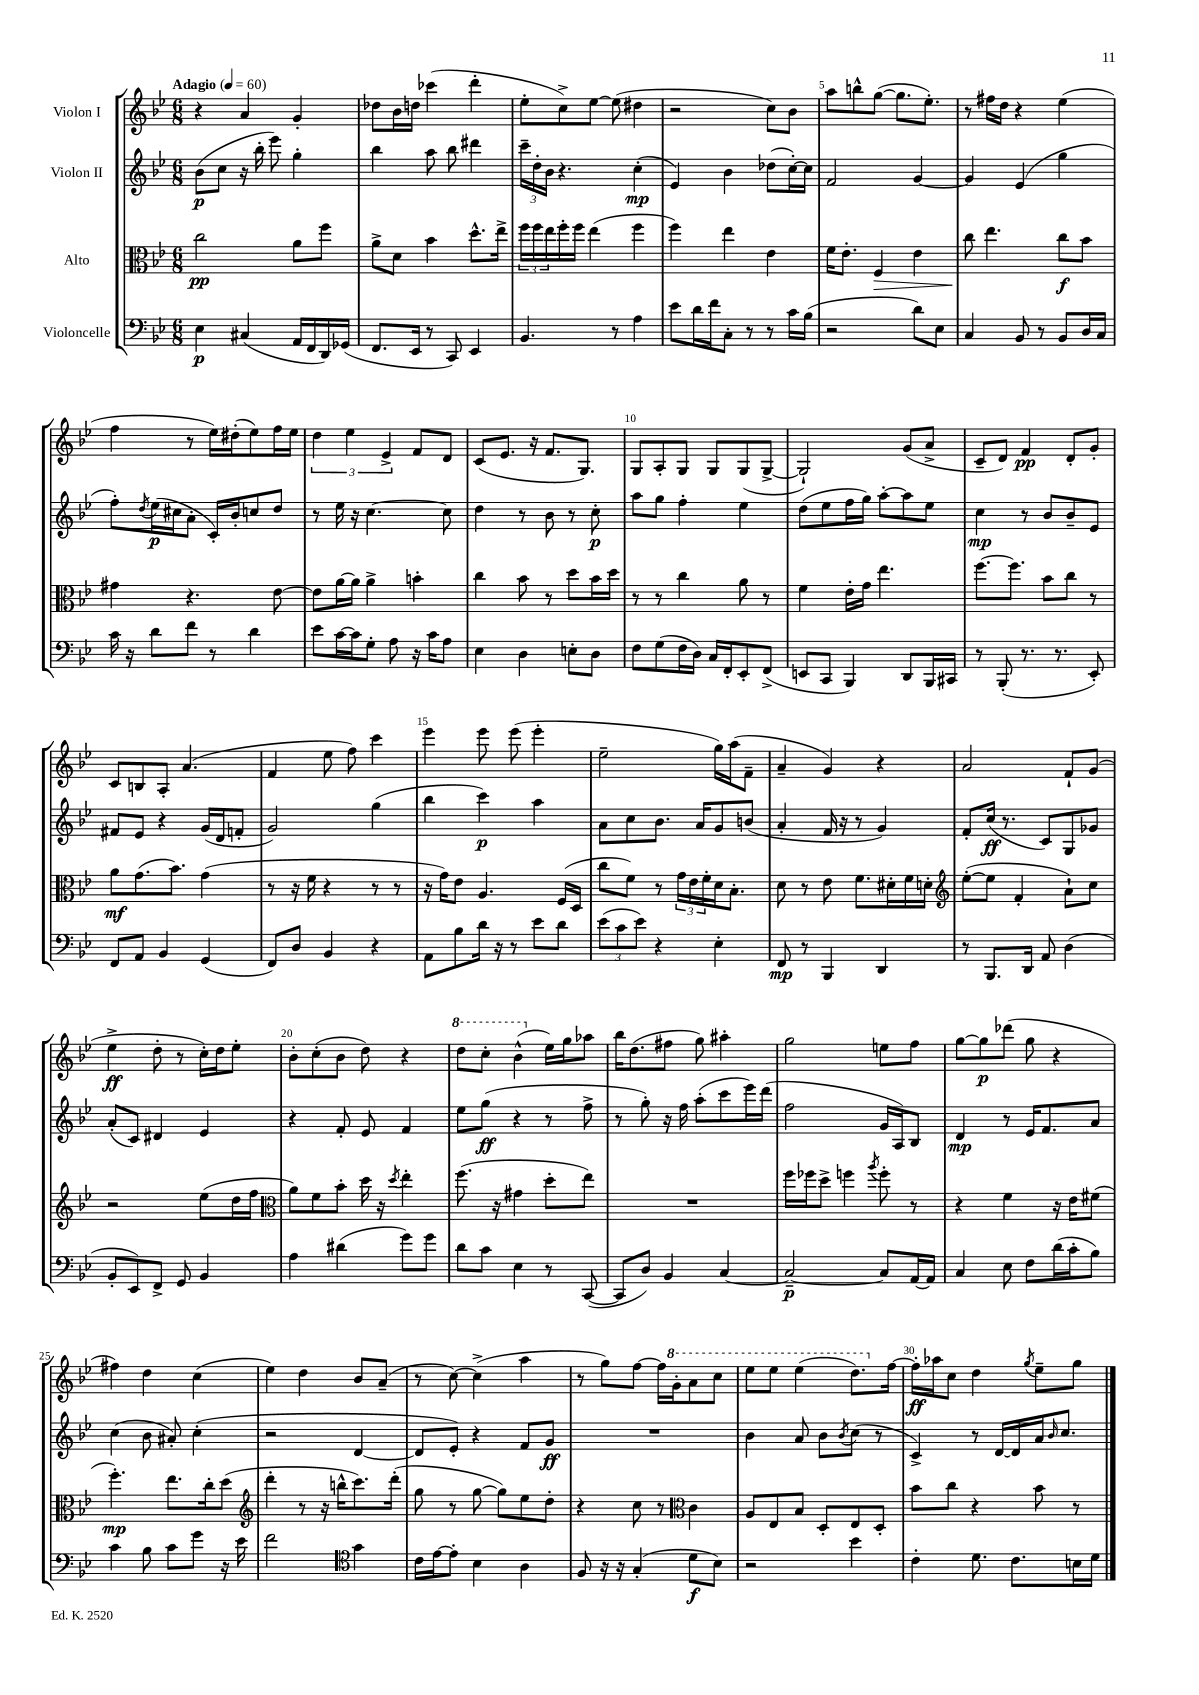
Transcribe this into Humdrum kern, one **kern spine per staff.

**kern	**dynam	**kern	**dynam	**kern	**dynam	**kern	**dynam
*part4	*part4	*part3	*part3	*part2	*part2	*part1	*part1
*staff4	*staff4	*staff3	*staff3	*staff2	*staff2	*staff1	*staff1
*I"Violoncelle	*	*I"Alto	*	*I"Violon II	*	*I"Violon I	*
*clefF4	*	*clefC3	*	*clefG2	*	*clefG2	*
*k[b-e-]	*	*k[b-e-]	*	*k[b-e-]	*	*k[b-e-]	*
*M6/8	*	*M6/8	*	*M6/8	*	*M6/8	*
*MM60	*	*MM60	*	*MM60	*	*MM60	*
=1	=1	=1	=1	=1	=1	=1	=1
!	!	!	!	!	!	!LO:TX:a:B:t=Adagio	!
4E-\	p	2cc\	pp	(8b-\L	p	4r	.
.	.	.	.	8cc\J	.	.	.
(4C#X/	.	.	.	16r	.	4a/	.
.	.	.	.	16bb-'\	.	.	.
.	.	.	.	8eee-\)	.	.	.
16AA/LL	.	8a\L	.	4gg'\	.	4g'/	.
16FF/	.	.	.	.	.	.	.
16DD/)	.	8ff\J	.	.	.	.	.
(16GG-X/JJ	.	.	.	.	.	.	.
=2	=2	=2	=2	=2	=2	=2	=2
8.FF/L	.	8a^\L	.	4bb-\	.	8dd-X\L	.
.	.	8d\J	.	.	.	16b-\L	.
16EE-/Jk	.	.	.	.	.	16ddn\JJ	.
8r	.	4b-\	.	8aa\	.	(4ccc-X\	.
8CC/)	.	.	.	8bb-\	.	.	.
4EE-/	.	8.dd^^\L	.	4ddd#X\	.	4ddd'\	.
.	.	16ee-^\Jk	.	.	.	.	.
=3	=3	=3	=3	=3	=3	=3	=3
4.BB-/	.	24ff\LL	.	24ccc~\LL	.	8ee-'\L	.
.	.	24ff\	.	24dd'\	.	.	.
.	.	24ee-\	.	24b-\JJ	.	.	.
.	.	16ff'\	.	4.r	.	8cc^\)	.
.	.	16ff\JJ	.	.	.	.	.
.	.	(4ee-\	.	.	.	[8ee-\J	.
8r	.	.	.	.	.	(8ee-\]	.
4A\	.	4ff\	.	(4cc'\	mp	4dd#X\	.
=4	=4	=4	=4	=4	=4	=4	=4
8e-\L	.	4ff\)	.	4e-/)	.	2r	.
16d\L	.	.	.	.	.	.	.
16f\J	.	.	.	.	.	.	.
8C'\J	.	4ee-\	.	4b-\	.	.	.
8r	.	.	.	.	.	.	.
8r	.	4e-\	.	(8dd-X\L	.	8cc\L)	.
16c\LL	.	.	.	[16cc'\L)	.	8b-\J	.
(16B-\JJ	.	.	.	16cc\JJ]	.	.	.
=5	=5	=5	=5	=5	=5	=5	=5
2r	.	16f\KL	.	2f/	.	8aa\L	.
.	.	8.e-'\J	.	.	.	.	.
.	.	.	.	.	.	8bbn^^\	.
!	!	!	!LO:HP:b	!	!	!	!
.	.	4F/	>	.	.	([8gg\J	.
.	.	.	.	.	.	8.gg\L]	.
8d\L)	.	4e-\	.	[4g/	.	.	.
.	.	.	.	.	.	8.ee-'\J)	.
8E-\J	.	.	.	.	.	.	.
=6	=6	=6	=6	=6	=6	=6	=6
4C/	.	8cc\	.	4g/]	.	8r	.
.	.	4.ee-\	]	.	.	16ff#X\LL	.
.	.	.	.	.	.	16dd\JJ	.
8BB-/	.	.	.	(4e-/	.	4r	.
8r	.	.	.	.	.	.	.
8BB-/L	.	8cc\L	f	4gg\	.	(4ee-\	.
16D/L	.	8b-\J	.	.	.	.	.
16C/JJ	.	.	.	.	.	.	.
!!LO:LB:g=z
=7	=7	=7	=7	=7	=7	=7	=7
16c\	.	4g#X\	.	8ff'\L)	.	4ff\	.
16r	.	.	.	.	.	.	.
.	.	.	.	8qdd/	.	.	.
8d\L	.	.	.	(16ee-\L	p	.	.
.	.	.	.	16cc#X\J	.	.	.
8f\J	.	4.r	.	8a'\J	.	8r	.
8r	.	.	.	16c'/LL)	.	16ee-\LL)	.
.	.	.	.	16b-'/J	.	(16dd#X'\J	.
4d\	.	.	.	8ccn/	.	8ee-\)	.
.	.	[8e-\	.	8dd/J	.	16ff\L	.
.	.	.	.	.	.	16ee-\JJ	.
=8	=8	=8	=8	=8	=8	=8	=8
8e-\L	.	8e-\L]	.	8r	.	6dd\	.
[16c\L	.	[16a\L	.	16ee-\	.	.	.
.	.	.	.	.	.	6ee-\	.
16c\J]	.	16a\JJ]	.	16r	.	.	.
8G'\J	.	4a^\	.	[4.cc\	.	.	.
.	.	.	.	.	.	6e-^/	.
8A\	.	.	.	.	.	.	.
16r	.	4bn'\	.	.	.	8f/L	.
16c\KL	.	.	.	.	.	.	.
8A\J	.	.	.	8cc\]	.	8d/J	.
=9	=9	=9	=9	=9	=9	=9	=9
4E-\	.	4cc\	.	4dd\	.	(8c/L	.
.	.	.	.	.	.	8.e-/J	.
4D\	.	8b-\	.	8r	.	.	.
.	.	.	.	.	.	16r	.
.	.	8r	.	8b-\	.	8.f/L	.
8En'\L	.	8dd\L	.	8r	.	.	.
.	.	.	.	.	.	8.G/J)	.
8D\J	.	16b-\L	.	8cc'\	p	.	.
.	.	16dd\JJ	.	.	.	.	.
=10	=10	=10	=10	=10	=10	=10	=10
8F\L	.	8r	.	8aa\L	.	8G/L	.
(8G\	.	8r	.	8gg\J	.	8A'/	.
16F\L	.	4cc\	.	4ff'\	.	8G/J	.
16D\JJ)	.	.	.	.	.	.	.
16C/LL	.	.	.	.	.	8G/L	.
16FF'/J	.	.	.	.	.	.	.
8EE-'/	.	8a\	.	4ee-\	.	(8G/	.
(8FF^/J	.	8r	.	.	.	[8G^/J	.
=11	=11	=11	=11	=11	=11	=11	=11
8EEn/L	.	4f\	.	(8dd\L	.	2G`/])	.
8CC/J	.	.	.	8ee-\	.	.	.
4BBB-/)	.	16e-'\LL	.	16ff\L	.	.	.
.	.	16g\JJ	.	16gg\JJ)	.	.	.
.	.	4.ee-\	.	[8aa'\L	.	.	.
8DD/L	.	.	.	8aa\]	.	(8g/L	.
16BBB-/L	.	.	.	8ee-\J	.	8a^/J	.
16CC#X/JJ	.	.	.	.	.	.	.
=12	=12	=12	=12	=12	=12	=12	=12
8r	.	[8.ff\L	.	4cc\	mp	8c~/L	.
(8BBB-'/	.	.	.	.	.	8d/J)	.
.	.	8.ff\J]	.	.	.	.	.
8.r	.	.	.	8r	.	4f/	pp
.	.	8b-\L	.	8b-/L	.	.	.
8.r	.	.	.	.	.	.	.
.	.	8cc\J	.	8b-~/	.	8d'/L	.
8EE-'/)	.	8r	.	8e-/J	.	8g'/J	.
!!LO:LB:g=z
=13	=13	=13	=13	=13	=13	=13	=13
8FF/L	.	8a\L	mf	8f#X/L	.	8c/L	.
8AA/J	.	(8.g\	.	8e-/J	.	8Bn/	.
4BB-/	.	.	.	4r	.	8A'/J	.
.	.	8.b-\J)	.	.	.	.	.
.	.	.	.	.	.	(4.a/	.
(4GG/	.	(4g\	.	(16g/LL	.	.	.
.	.	.	.	16d/J	.	.	.
.	.	.	.	8fn'/J	.	.	.
=14	=14	=14	=14	=14	=14	=14	=14
8FF/L)	.	8r	.	2g/)	.	4f/	.
8D/J	.	16r	.	.	.	.	.
.	.	16f\	.	.	.	.	.
4BB-/	.	4r	.	.	.	8ee-\	.
.	.	.	.	.	.	8ff\)	.
4r	.	8r	.	(4gg\	.	4ccc\	.
.	.	8r	.	.	.	.	.
=15	=15	=15	=15	=15	=15	=15	=15
8AA\L	.	16r	.	4bb-\	.	4eee-\	.
.	.	16g\KL)	.	.	.	.	.
8B-\	.	8e-\J	.	.	.	.	.
16d\Jk	.	4.A/	.	4ccc\)	p	8eee-\	.
16r	.	.	.	.	.	.	.
8r	.	.	.	.	.	(8eee-\	.
8e-\L	.	.	.	4aa\	.	4eee-'\	.
8d\J	.	(16F/LL	.	.	.	.	.
.	.	16D/JJ	.	.	.	.	.
=16	=16	=16	=16	=16	=16	=16	=16
(12e-\L	.	8cc\L	.	8a\L	.	2ee-~\	.
12c\	.	.	.	.	.	.	.
.	.	8f\J)	.	8cc\	.	.	.
12e-\J)	.	.	.	.	.	.	.
4r	.	8r	.	8.b-\J	.	.	.
.	.	24g\LL	.	.	.	.	.
.	.	24e-\	.	.	.	.	.
.	.	.	.	16a/KL	.	.	.
.	.	24f'\	.	.	.	.	.
4E-'\	.	16d\J	.	8g/	.	16gg\LL)	.
.	.	8.B-'\J	.	.	.	(16aa\J	.
.	.	.	.	(8bn/J	.	8f~\J	.
=17	=17	=17	=17	=17	=17	=17	=17
8FF/	mp	8d\	.	4a'/	.	4a~/	.
8r	.	8r	.	.	.	.	.
4BBB-/	.	8e-\	.	16f/	.	4g/)	.
.	.	.	.	16r	.	.	.
.	.	8.f\L	.	8r	.	.	.
4DD/	.	.	.	4g/)	.	4r	.
.	.	16d#X'\L	.	.	.	.	.
.	.	16f\	.	.	.	.	.
.	.	16dn'\JJ	.	.	.	.	.
=18	=18	=18	=18	=18	=18	=18	=18
*	*	*clefG2	*	*	*	*	*
8r	.	([8ee-'\L	.	8f'/L	.	2a/	.
8.BBB-/L	.	8ee-\J]	.	(16cc/Jk	ff	.	.
.	.	.	.	8.r	.	.	.
.	.	4f'/	.	.	.	.	.
16DD/Jk	.	.	.	.	.	.	.
8AA/	.	.	.	8c/L)	.	.	.
(4D\	.	8a`\L)	.	8G/	.	8f`/L	.
.	.	8cc\J	.	8g-X/J	.	(8g/J	.
!!LO:LB:g=z
=19	=19	=19	=19	=19	=19	=19	=19
8BB-'/L	.	2r	.	(8a'/L	.	4ee-^\	ff
8EE-/)	.	.	.	8c/J)	.	.	.
8FF^/J	.	.	.	4d#X/	.	8dd'\	.
8GG/	.	.	.	.	.	8r	.
4BB-/	.	(8ee-\L	.	4e-/	.	16cc'\LL)	.
.	.	.	.	.	.	16dd\J	.
.	.	16dd\L	.	.	.	8ee-'\J	.
.	.	16ff\JJ	.	.	.	.	.
=20	=20	=20	=20	=20	=20	=20	=20
*	*	*clefC3	*	*	*	*	*
4A\	.	8a\L)	.	4r	.	8b-'\L	.
.	.	8f\	.	.	.	(8cc'\	.
(4d#X\	.	8b-'\J	.	8f'/	.	8b-\J	.
.	.	16dd\	.	8e-/	.	8dd\)	.
.	.	16r	.	.	.	.	.
.	.	8qdd/	.	.	.	.	.
8g\L)	.	4ee-'\	.	4f/	.	4r	.
8g\J	.	.	.	.	.	.	.
=21	=21	=21	=21	=21	=21	=21	=21
*	*	*	*	*	*	*8va	*
8d\L	.	(8.ff\	.	8ee-\L	.	8ddd\L	.
8c\J	.	.	.	(8gg\J	ff	8ccc'\J	.
.	.	16r	.	.	.	.	.
4E-\	.	4g#X\	.	4r	.	(4bb-^^\	.
*	*	*	*	*	*	*X8va	*
8r	.	8dd'\L	.	8r	.	16ee-\LL)	.
.	.	.	.	.	.	16gg\J	.
([8CC/	.	8ee-\J)	.	8ff^\	.	8aa-X\J	.
=22	=22	=22	=22	=22	=22	=22	=22
8CC/L]	.	2.r	.	8r	.	16bb-\KL	.
.	.	.	.	.	.	(8.dd\	.
8D/J)	.	.	.	8gg'\)	.	.	.
4BB-/	.	.	.	16r	.	8ff#X\J	.
.	.	.	.	16ff\	.	.	.
.	.	.	.	(8aa'\L	.	8gg\)	.
[4C/	.	.	.	8ccc\	.	4aa#X'\	.
.	.	.	.	16eee-\L)	.	.	.
.	.	.	.	(16ddd\JJ	.	.	.
=23	=23	=23	=23	=23	=23	=23	=23
2C~/_	p	16ff\LL	.	2ff\	.	2gg\	.
.	.	16ff-X\J	.	.	.	.	.
.	.	8dd^\J	.	.	.	.	.
.	.	4ffn\	.	.	.	.	.
.	.	8qaa/	.	.	.	.	.
8C/L]	.	8ff'\	.	16g/LL	.	8een\L	.
.	.	.	.	16A/J)	.	.	.
[16AA/L	.	8r	.	8B-/J	.	8ff\J	.
16AA/JJ]	.	.	.	.	.	.	.
=24	=24	=24	=24	=24	=24	=24	=24
4C/	.	4r	.	4d/	mp	[8gg\L	.
.	.	.	.	.	.	8gg\]	p
8E-\	.	4f\	.	8r	.	(8ddd-X\J	.
8F\L	.	.	.	16e-/KL	.	8gg\	.
.	.	.	.	8.f/	.	.	.
(16d\L	.	16r	.	.	.	4r	.
16c'\J	.	16e-\KL	.	.	.	.	.
8B-\J)	.	(8f#X\J	.	8a/J	.	.	.
!!LO:LB:g=z
=25	=25	=25	=25	=25	=25	=25	=25
4c\	.	4.ff'\)	mp	(4cc\	.	4ff#X\)	.
8B-\	.	.	.	8b-\	.	4dd\	.
8c\L	.	8.ee-\L	.	8a#X'/)	.	.	.
8g\J	.	.	.	(4cc'\	.	(4cc\	.
.	.	16cc'\k	.	.	.	.	.
16r	.	(8dd\J	.	.	.	.	.
16e-\	.	.	.	.	.	.	.
=26	=26	=26	=26	=26	=26	=26	=26
*	*	*clefG2	*	*	*	*	*
2f\	.	4ddd'\	.	2r	.	4ee-\)	.
.	.	8r	.	.	.	4dd\	.
.	.	16r	.	.	.	.	.
.	.	16bbn^^\KL	.	.	.	.	.
*clefC4	*	*	*	*	*	*	*
4g\	.	8.ccc\)	.	[4d/	.	8b-/L	.
.	.	.	.	.	.	(8a~/J	.
.	.	(16ddd'\Jk	.	.	.	.	.
=27	=27	=27	=27	=27	=27	=27	=27
16c\LL	.	8gg\	.	8d/L]	.	8r	.
[16e-\J	.	.	.	.	.	.	.
8e-'\J]	.	8r	.	8e-'/J)	.	[8cc\)	.
4B-\	.	[8gg\	.	4r	.	(4cc^\]	.
.	.	8gg\L])	.	.	.	.	.
4A\	.	8ee-\	.	8f/L	.	4aa\	.
.	.	8dd'\J	.	8g/J	ff	.	.
=28	=28	=28	=28	=28	=28	=28	=28
8F/	.	4r	.	2.r	.	8r	.
16r	.	.	.	.	.	8gg\L)	.
16r	.	.	.	.	.	.	.
(4G'/	.	8cc\	.	.	.	[8ff\J	.
.	.	8r	.	.	.	16ff\LL]	.
*	*	*	*	*	*	*8va	*
.	.	.	.	.	.	16gg'\J	.
*	*	*clefC3	*	*	*	*	*
8d\L	f	4c\	.	.	.	8aa\	.
8B-\J)	.	.	.	.	.	8ccc\J	.
=29	=29	=29	=29	=29	=29	=29	=29
2r	.	8A/L	.	4b-\	.	8eee-\L	.
.	.	8E-/	.	.	.	8eee-\J	.
.	.	8B-/J	.	8a/	.	(4eee-\	.
.	.	8D'/L	.	8b-\L	.	.	.
.	.	.	.	8qb-/	.	.	.
4b-\	.	8E-/	.	(8cc\J	.	8.ddd\L)	.
.	.	8D'/J	.	8r	.	.	.
*	*	*	*	*	*	*X8va	*
.	.	.	.	.	.	[16ff\Jk	.
=30	=30	=30	=30	=30	=30	=30	=30
4c'\	.	8b-\L	.	4c^/)	.	16ff'\LL]	ff
.	.	.	.	.	.	16aa-X\J	.
.	.	8cc\J	.	.	.	8cc\J	.
8.d\	.	4r	.	8r	.	4dd\	.
.	.	.	.	[16d/LL	.	.	.
8.c\L	.	.	.	16d/]	.	.	.
.	.	.	.	.	.	8qgg/	.
.	.	8b-\	.	16a/J	.	8ee-~\L	.
.	.	.	.	16qqb-/	.	.	.
.	.	.	.	8.cc/J	.	.	.
16Bn\L	.	8r	.	.	.	8gg\J	.
16d\JJ	.	.	.	.	.	.	.
==	==	==	==	==	==	==	==
*-	*-	*-	*-	*-	*-	*-	*-
